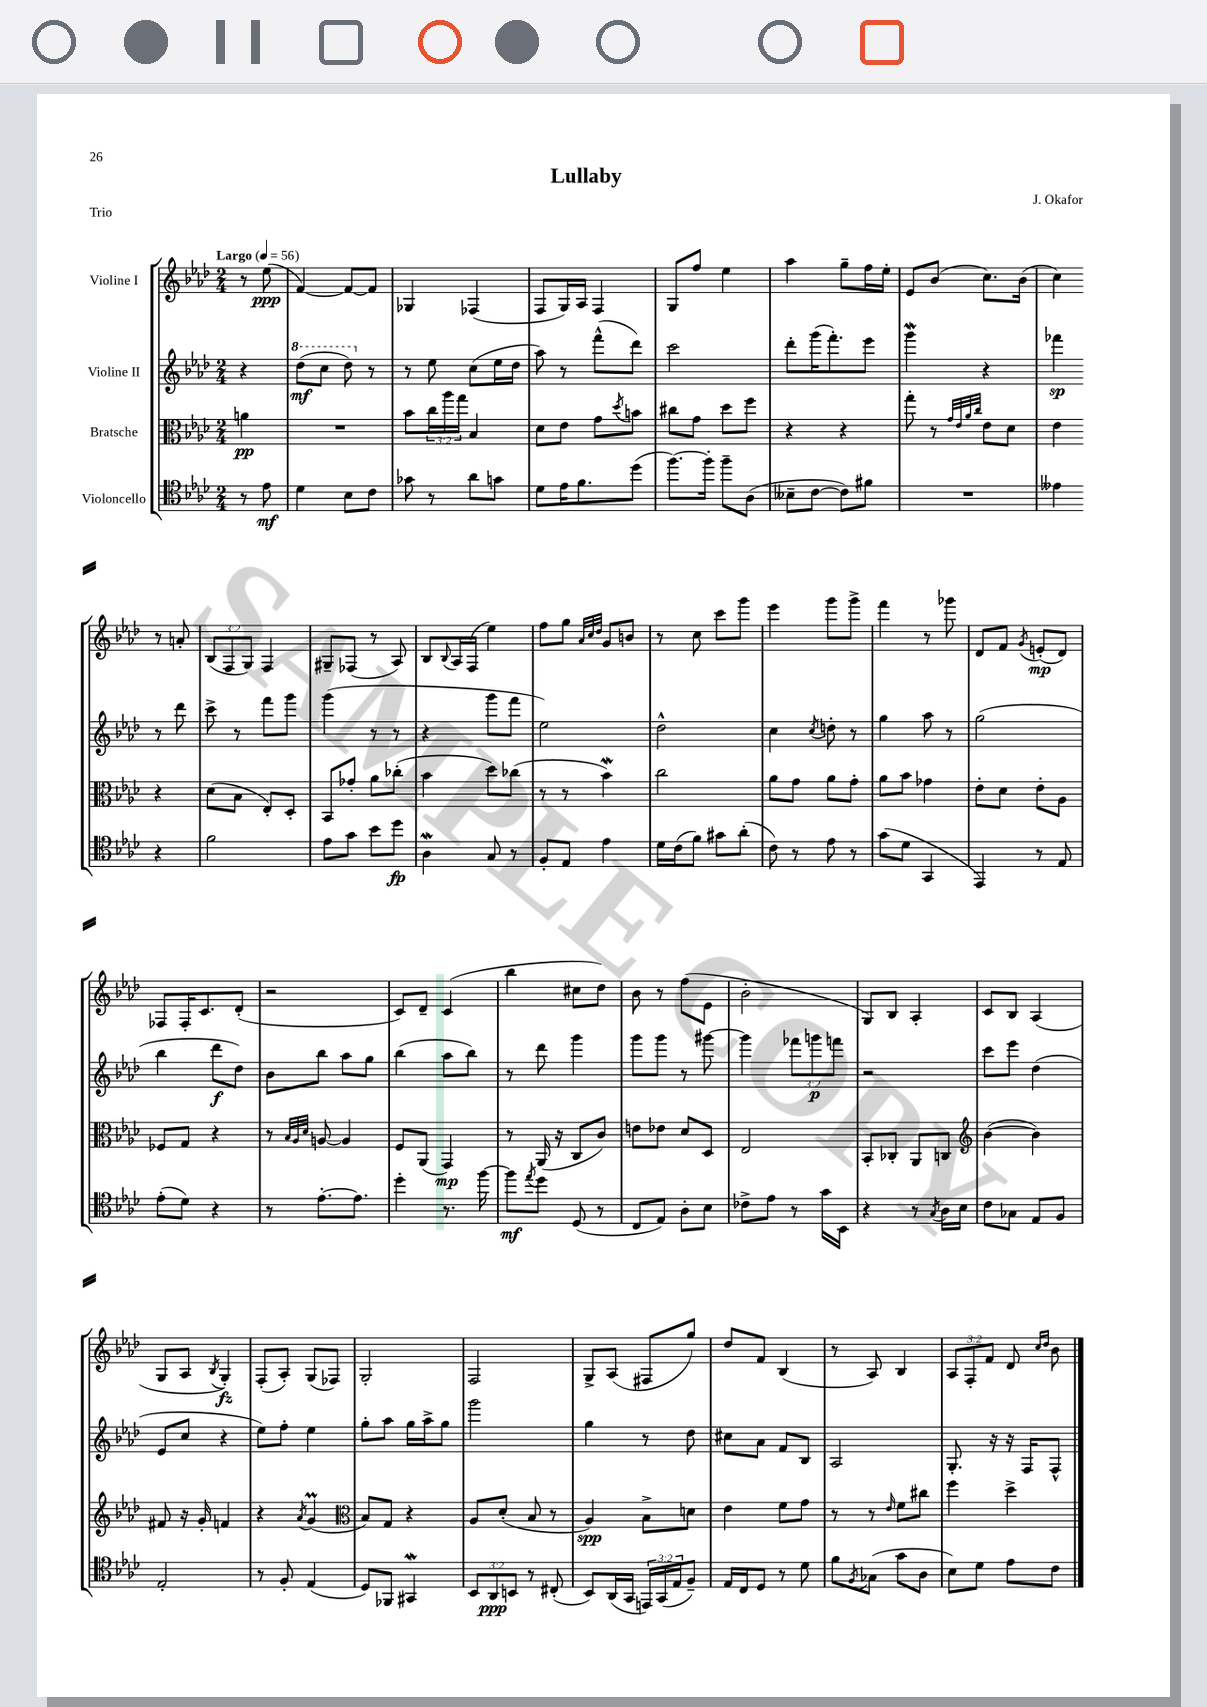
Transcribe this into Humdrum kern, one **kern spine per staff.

**kern	**kern	**kern	**kern
*staff4	*staff3	*staff2	*staff1
*clefC4	*clefC3	*clefG2	*clefG2
*k[b-e-a-d-]	*k[b-e-a-d-]	*k[b-e-a-d-]	*k[b-e-a-d-]
*M2/4	*M2/4	*M2/4	*M2/4
*MM56	*MM56	*MM56	*MM56
8r	4a\	4r	8r
8e-\	.	.	(8ee-\
=	=	=	=
4d-\	2r	(8ddd-\L	[4f/)
.	.	8ccc\J	.
8B-\L	.	8ddd-\)	8f/_L
8c\J	.	8r	8f/]J
=	=	=	=
8g-\	8b-\L	8r	4G-/
8r	24cc\L	8ee-\	.
.	24aa-\	.	.
.	24gg\JJ	.	.
8a-\L	4B-/	(8cc\L	(4F-/
8g\J	.	16ee-\L	.
.	.	16dd-\JJ	.
=	=	=	=
8d-\L	8d-\L	8aa-\)	8F/L
16e-\K	8e-\J	8r	16G/L)
8.f\	.	.	16A-/JJ
.	8g\L	(8fff^^\L	4F/
.	8qdd-/	.	.
(8dd-\J	8b\J	8ddd-\J)	.
=	=	=	=
[8.ff\L)	8cc#\L	2ccc\	8G/L
.	8g\J	.	8ff/J
16ff'\]Jk	.	.	.
8ff~\L	8dd-\L	.	4ee-\
(8A-\J	8ff\J	.	.
=	=	=	=
8B--~\L	4r	8ddd-'\L	4aa-\
[8c\J	.	(16ggg\K	.
.	.	8.fff'\)	.
8c\]L)	4r	.	8gg~\L
8f#\J	.	8eee-\J	16ff\L
.	.	.	16ee-'\JJ
=	=	=	=
2r	8gg'\	4ggg\	8e-/L
.	8r	.	(8b-/J
.	32qqg/LLL	.	.
.	32qqe-/	.	.
.	32qqa-/	.	.
.	32qqcc/JJJ	.	.
.	8e-\L	4r	8.cc\L)
.	8d-\J	.	.
.	.	.	(16b-\Jk
=	=	=	=
4e--\	4e-\	4fff-\	4cc\)
4r	4r	8r	8r
.	.	8ddd-\	8a'/
=	=	=	=
2f\	(8d-\L	8ccc^\	(12B-/L
.	.	.	12F/
.	8B-\J	8r	.
.	.	.	12G/J)
.	8E-'/L)	8fff\L	4F/
.	8D-'/J	8ggg\J	.
=	=	=	=
8e-\L	8BB-/L	(4ggg\	8G#~/L
8g\J	8g-'/J	.	(8F-/J
8b-\L	8a-\L	8r	8r
8dd-\J	(8cc-'\J	8r	8A-/)
=	=	=	=
4A-\	4b-\	4r	8B-/L
.	.	.	8qqB-/
.	.	.	16A-/L
.	.	.	(16F/JJ
8G/	8dd-\L)	8ggg\L	4ee-\)
8r	(8cc-\J	8fff\J	.
=	=	=	=
8F'/L	8r	2ee-\)	8ff\L
8E-/J	8r	.	8gg\J
.	.	.	32qqa-/LLL
.	.	.	32qqcc/
.	.	.	32qqdd-/JJJ
4e-\	4b-\)	.	8g/L
.	.	.	8b/J
=	=	=	=
16d-\LL	2cc\	2dd-^^\	8r
(16c\J	.	.	.
8f\J)	.	.	8cc\
8g#\L	.	.	8ccc\L
(8a-'\J	.	.	8ggg\J
=	=	=	=
8c\)	8a-\L	4cc\	4eee-\
8r	8g\J	.	.
.	.	8qcc/	.
8e-\	8a-\L	8dd'\	8ggg\L
8r	8g'\J	8r	8ggg^\J
=	=	=	=
(8g\L	8a-\L	4gg\	4fff\
8d-\J	8b-\J	.	.
4GG/	4g-\	8aa-\	8r
.	.	8r	8ggg-\
=	=	=	=
4EE-/)	8e-'\L	(2gg\	8d-/L
.	8d-\J	.	8f/J
.	.	.	8qg/
8r	8e-'\L	.	(8e'/L
8E-/	8A-\J	.	8d-/J)
=	=	=	=
(8e-'\L	8F-/L	4bb-\	8F-/L
8d-\J)	8G/J	.	16F-'/K
.	.	.	8.c/
4r	4r	8ddd-\L	.
.	.	8dd-\J)	(8d-'/J
=	=	=	=
8r	8r	8b-\L	2r
.	32qqB-/LLL	.	.
.	32qqA-/	.	.
.	32qqd-/JJJ	.	.
[8.e-'\L	[8A/	8bb-\J	.
.	4A/]	8aa-\L	.
8.e-\]J	.	.	.
.	.	8gg\J	.
=	=	=	=
4dd-'\	8F/L	(4bb-\	8c/L)
.	(8AA-/J	.	8d-~/J
8.r	4GG/)	8aa-\L	(4c/
.	.	8bb-\J)	.
[16ff\	.	.	.
=	=	=	=
8ff\]L	8r	8r	4bb-\
8qee-/	.	.	.
8dd-\J	(16AA-/	8ddd-\	.
.	16r	.	.
(8D-/	8C/L	4ggg\	8cc#\L
8r	8c/J)	.	8dd-\J)
=	=	=	=
8C/L	8e\L	8ggg\L	8b-\
8E-/J)	8e-\J	8ggg\J	8r
8A-'\L	8d-/L	8r	(8ff\L
8B-\J	8D-/J	[8ggg#\	8e-\J
=	=	=	=
8c-^\L	2E-/	4ggg#\]	2b-'\
8e-\J	.	.	.
8r	.	12fff-\L	.
.	.	12ggg\	.
16g\LL	.	.	.
.	.	12fff\J	.
16BB-\JJ	.	.	.
=	=	=	=
4r	8BB-'/L	2r	8G/L)
.	8C-'/J	.	8B-/J
8r	8AA-/L	.	4A-'/
8qG/	.	.	.
16A-\LL	8C/J	.	.
16B-\JJ	.	.	.
=	=	=	=
*	*clefG2	*	*
8c\L	([4b-\	8ccc\L	8c/L
8G-\J	.	8eee-\J	8B-/J
8E-/L	4b-\])	(4dd-\	(4A-/
8F/J	.	.	.
=	=	=	=
2E-'/	8f#/	8e-/L	8G/L
.	16r	8cc/J	8A-/J
.	16g'/	.	.
.	.	.	8qB-/
.	4f/	4r	4G'/)
=	=	=	=
8r	4r	8ee-\L)	(8F'/L
8F'/	.	8ff'\J	8A-'/J)
.	8qa-/	.	.
(4E-/	(4g/	4ee-\	(8G/L
.	.	.	8F-/J)
=	=	=	=
*	*clefC3	*	*
8D-/L)	8B-/L)	8gg'\L	2G'/
8FF-/J	8G/J	8aa-\J	.
4GG#/	4r	16gg\LL	.
.	.	16aa-^\J	.
.	.	8gg\J	.
=	=	=	=
12BB-/L	8A-/L	2ggg\	2F/
12AA-/	.	.	.
.	(8d-'/J	.	.
12BB/J	.	.	.
8r	8B-/	.	.
(8C#'/	8r	.	.
=	=	=	=
8BB-/L)	4A-/)	4gg\	8G^/L
(16AA-/L	.	.	(8A-/J
16GG/JJ	.	.	.
24EE/LL)	8B-^\L	8r	8F#/L
(24GG/	.	.	.
24E-/J	.	.	.
8F~/J)	8d\J	8dd-\	8gg/J)
=	=	=	=
16E-/LL	4e-\	8cc#\L	8dd-/L
16C/J	.	.	.
8D-/J	.	8a-\J	8f/J
8r	8f\L	8f/L	(4B-/
8d-\	8g\J	8B-/J	.
=	=	=	=
8f\L	8r	2A-/	8r
8qF/	.	.	.
(8G-\J	8r	.	8A-/)
.	16qqe-/	.	.
8g\L	8f\L	.	4B-/
8A-\J	8cc#\J	.	.
=	=	=	=
8B-\L)	4ff\	8.G'/	12A-/L
.	.	.	12F'/
8d-\J	.	.	.
.	.	.	12f/J
.	.	16r	.
8e-\L	4dd-^\	16r	8d-/
.	.	16F/LK	.
.	.	.	16qqcc/LL
.	.	.	16qqdd-/JJ
8c\J	.	8F^^/J	8b-\
==	==	==	==
*-	*-	*-	*-
